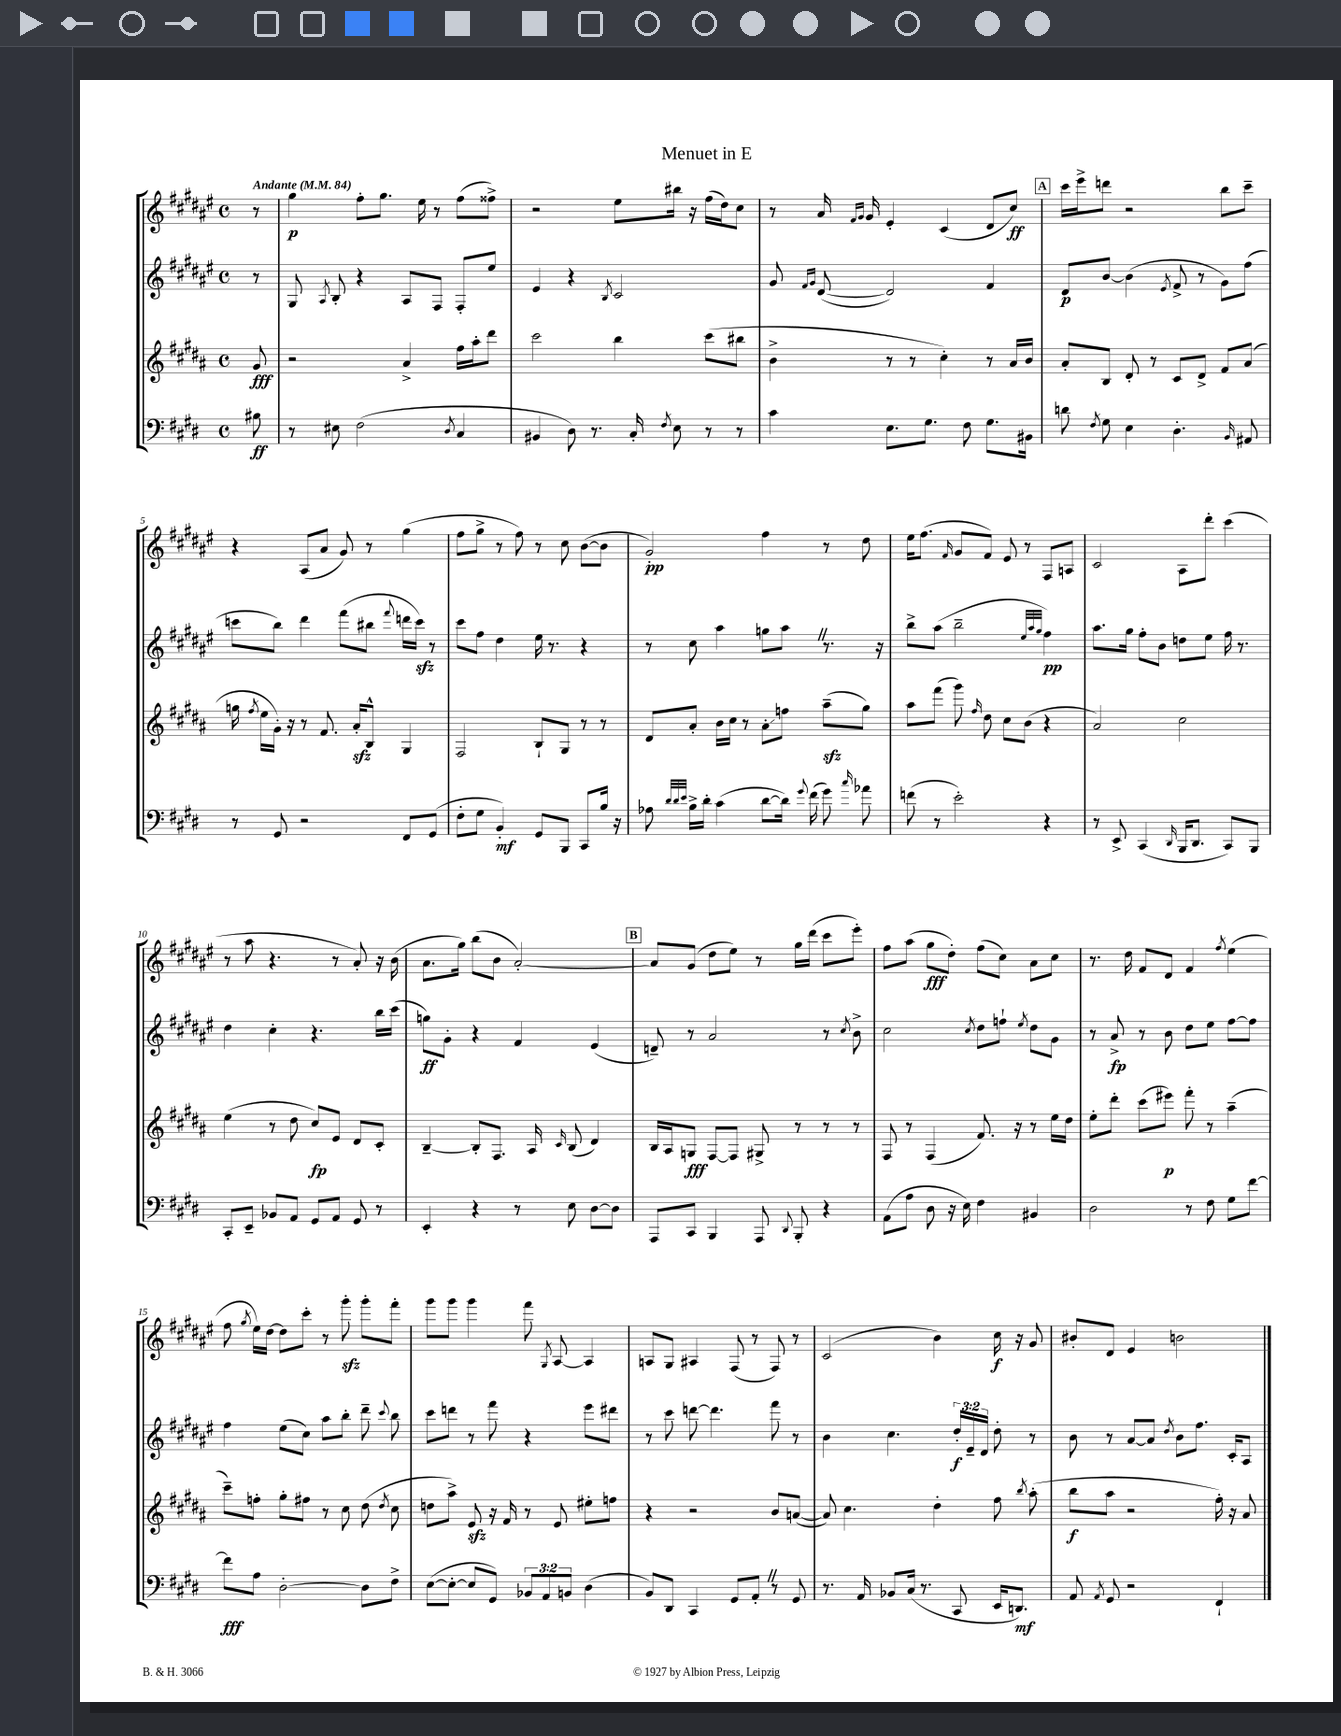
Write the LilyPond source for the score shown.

\header { title = "Menuet in E" }
<<
\new StaffGroup <<
\new Staff = "s0" {
    \clef treble \key fis \major \defaultTimeSignature \time 4/4 \partial 8 \tempo "Andante" 4 = 84
    \autoBeamOff r8 |
    gis''4\p fis''8[-. gis''8.] eis''16 r8 fis''8[( fisis''8]->) |
    r2 eis''8[ bis''16] r16 fis''16[( dis''16) cis''8] |
    r8 ais'16 \grace { fis'16[ gis'16] } gis'16 eis'4-. cis'4( dis'8[ cis''8]\ff) |
    \mark \markup { \box "A" } cis'''16[ eis'''16-> d'''8] r2 b''8[ cis'''8]-- |
    r4 ais8[( ais'8] gis'8) r8 gis''4( |
    fis''8[ gis''8]-> r8 fis''8) r8 cis''8 b'8[~( b'8] |
    gis'2-.\pp) fis''4 r8 dis''8 |
    eis''16[ fis''8.]( \grace { fis'16 } gis'8[ fis'8]) eis'8 r8 fis8[ a8] |
    cis'2 ais8[ dis'''8]-. cis'''4( |
    r8 ais''8 r4. r8 ais'8-.) r16 b'16( |
    ais'8.[ gis''16]) b''8[( b'8] ais'2~-.) |
    \mark \markup { \box "B" } ais'8[ gis'8]( dis''8[ eis''8]) r8 gis''16[ dis'''16]( cis'''8[ eis'''8]-.) |
    fis''8[ ais''8]( gis''8[\fff dis''8]-.) fis''8[( cis''8]) ais'8[ cis''8] |
    r8. dis''16 fis'8[ dis'8] fis'4 \acciaccatura { fis''8 } eis''4( |
    fis''8 \acciaccatura { gis''8 } eis''16[) dis''16]~ dis''8[ cis'''8]-. r8 gis'''8-.\sfz gis'''8[-. fis'''8]-. |
    gis'''8[ gis'''8] gis'''4 fis'''8 \acciaccatura { gis8 } ais8~ ais4 |
    a8[ gis8] ais4 fis8( r8 fis8) r8 |
    cis'2( b'4) cis''16\f r16 gis'8 |
    bis'8[-. dis'8] eis'4 b'2 \bar "|." |
}
\new Staff = "s1" {
    \clef treble \key fis \major \defaultTimeSignature \time 4/4 \override Staff.TupletNumber.text = #tuplet-number::calc-fraction-text \partial 8
    \autoBeamOff r8 |
    gis8 \acciaccatura { ais8 } b8-. r4 ais8[ fis8] fis8[-. eis''8] |
    eis'4 r4 \acciaccatura { b8 } cis'2 |
    gis'8 \grace { fis'16[ gis'16] } dis'8~( dis'2) fis'4 |
    \mark \markup { \box "A" } dis'8[\p b'8]~ b'4( \acciaccatura { eis'8 } fis'8-> r8 gis'8[) fis''8]( |
    c'''8[ b''8]) dis'''4 fis'''8[( bis''8] \appoggiatura { fis'''8 } d'''16[ c'''16]\sfz) r8 |
    cis'''8[ fis''8] dis''4 eis''16 r8. r4 |
    r8 cis''8 ais''4 g''8[ ais''8] \once \override BreathingSign.text = \markup { \musicglyph "scripts.caesura.straight" } \breathe r8. r16 |
    b''8[-> ais''8]( b''2-- \grace { eis''32[ ais''32 gis''32] } fis''4\pp) |
    ais''8.[ gis''16] fis''8[-. b'8] d''8[ eis''8] fis''16 r8. |
    dis''4 cis''4-. r4. b''16[ cis'''16]( |
    g''8[\ff) gis'8]-. r4 fis'4 eis'4( |
    \mark \markup { \box "B" } d'8--) r8 ais'2 r8 \acciaccatura { cis''8 } b'8-> |
    cis''2 \acciaccatura { cis''8 } dis''8[ f''8]-! \acciaccatura { eis''8 } dis''8[ gis'8] |
    r8 ais'8->\fp r8 b'8 dis''8[ eis''8] fis''8[~ fis''8] |
    fis''4 eis''8[( cis''8]) ais''8[ b''8]-. dis'''8-- \appoggiatura { cis'''8 } b''8 |
    cis'''8[ d'''8] r8 fis'''8 r4 eis'''8[ dis'''8] |
    r8 cis'''8 d'''8~ d'''4. fis'''8 r8 |
    b'4 cis''4. \tuplet 3/2 { dis''16[-.\f eis'16-- dis'16] } dis''8-. r8 |
    b'8 r8 ais'8[~ ais'8] \acciaccatura { dis''8 } b'8[ fis''8.] cis'16[-. ais8] \bar "|." |
}
\new Staff = "s2" {
    \clef treble \key b \major \defaultTimeSignature \time 4/4 \partial 8
    \autoBeamOff gis'8\fff |
    r2 ais'4-> fis''16[ ais''16-. dis'''8] |
    cis'''2 b''4 cis'''8[( bis''8] |
    b'4-> r8 r8 cis''4-.) r8 ais'16[ b'16] |
    \mark \markup { \box "A" } ais'8[-. b8] dis'8-. r8 cis'8[ dis'8]-> fis'8[ ais'8]( |
    g''16 \acciaccatura { fis''8 } e''16[ gis'16]-.) r16 r8 fis'8. ais'16[-.\sfz b8]-^ gis4 |
    fis2 b8[-! gis8] r8 r8 |
    dis'8[ ais'8]-. b'16[ cis''16] r8 ais'8[-.\glissando f''8] ais''8[--\sfz( gis''8]) |
    ais''8[ fis'''8]( gis'''8) \grace { fis''16 } dis''8 cis''8[ b'8]( r4 |
    ais'2) cis''2 |
    e''4( r8 dis''8 cis''8[\fp) e'8] dis'8[ cis'8]-. |
    b4~-- b8[-. fis8.] ais16 \grace { cis'16 } b8( dis'4) |
    \mark \markup { \box "B" } b16[ ais16 g8]\fff fis8[~ fis8] gis8-> r8 r8 r8 |
    fis8 r8 fis4( fis'8.) r16 r8 e''16[ dis''16] |
    e''8[-. dis'''8]-. cis'''8[( eis'''8]\p) fis'''8-. r8 ais''4--( |
    cis'''8[--) f''8]-. gis''8[-. fis''8] r8 cis''8 dis''8( \acciaccatura { dis''8 } cis''8 |
    d''8[ ais''8]->) e'8\sfz r16 fis'16 r8 e'8 eis''8[-. f''8] |
    r4 r2 b'8[ a'8]~( |
    a'8) cis''4. dis''4-. fis''8 \acciaccatura { b''8 } ais''8-.( |
    b''8[\f ais''8] r2 fis''16-.) r16 ais'8 \bar "|." |
}
\new Staff = "s3" {
    \clef bass \key e \major \defaultTimeSignature \time 4/4 \override Staff.TupletNumber.text = #tuplet-number::calc-fraction-text \partial 8
    \autoBeamOff bis8\ff |
    r8 eis8 fis2( \acciaccatura { dis8 } cis4 |
    bis,4 dis8) r8. cis16-. \acciaccatura { fis8 } e8 r8 r8 |
    cis'4 e8.[ gis8.] fis8 gis8.[ bis,16] |
    \mark \markup { \box "A" } d'8 \acciaccatura { fis8 } gis8 e4 dis4.-. \grace { b,16 } ais,8 |
    r8 gis,8 r2 fis,8[ gis,8]( |
    fis8[-. gis8] b,4-.\mf) gis,8[ b,,8] cis,8[ b16] r16 |
    aes8 \grace { dis'32[ dis'32 e'32] } b16[-> dis'16]-. cis'4( dis'8[~ dis'16]) \appoggiatura { gis'8 } fis'16( gis'8) \grace { cis''16 } aes'8 |
    f'8( r8 e'2-.) r4 |
    r8 e,8-> cis,4( \grace { dis,16 } b,,16[ dis,8.] cis,8[) b,,8] |
    cis,8[-. e,8]-- bes,8[ a,8] gis,8[ a,8] gis,8 r8 |
    e,4-. r4 r8 e8 dis8[~ dis8] |
    \mark \markup { \box "B" } a,,8[ cis,8] b,,4 a,,8 \appoggiatura { dis,8 } b,,8-. r4 |
    a,8[( a8] dis8 r16 e16) fis4 bis,4 |
    dis2 r8 fis8 gis8[ fis'8]~ |
    fis'8[\fff a8] dis2~-. dis8[ fis8]-> |
    e8[~( e8]~-. e8[ gis,8]) \tuplet 3/2 { bes,8[ a,8 b,8] } dis4( |
    b,8[) dis,8] cis,4 gis,8[ a,8]-. \once \override BreathingSign.text = \markup { \musicglyph "scripts.caesura.straight" } \breathe r8 gis,8 |
    r8. a,16 bes,8[ cis16]( r8. cis,8 e,16[ d,8.]\mf) |
    a,8 \acciaccatura { a,8 } gis,8 r2 fis,4-! \bar "|." |
}
>>
>>
